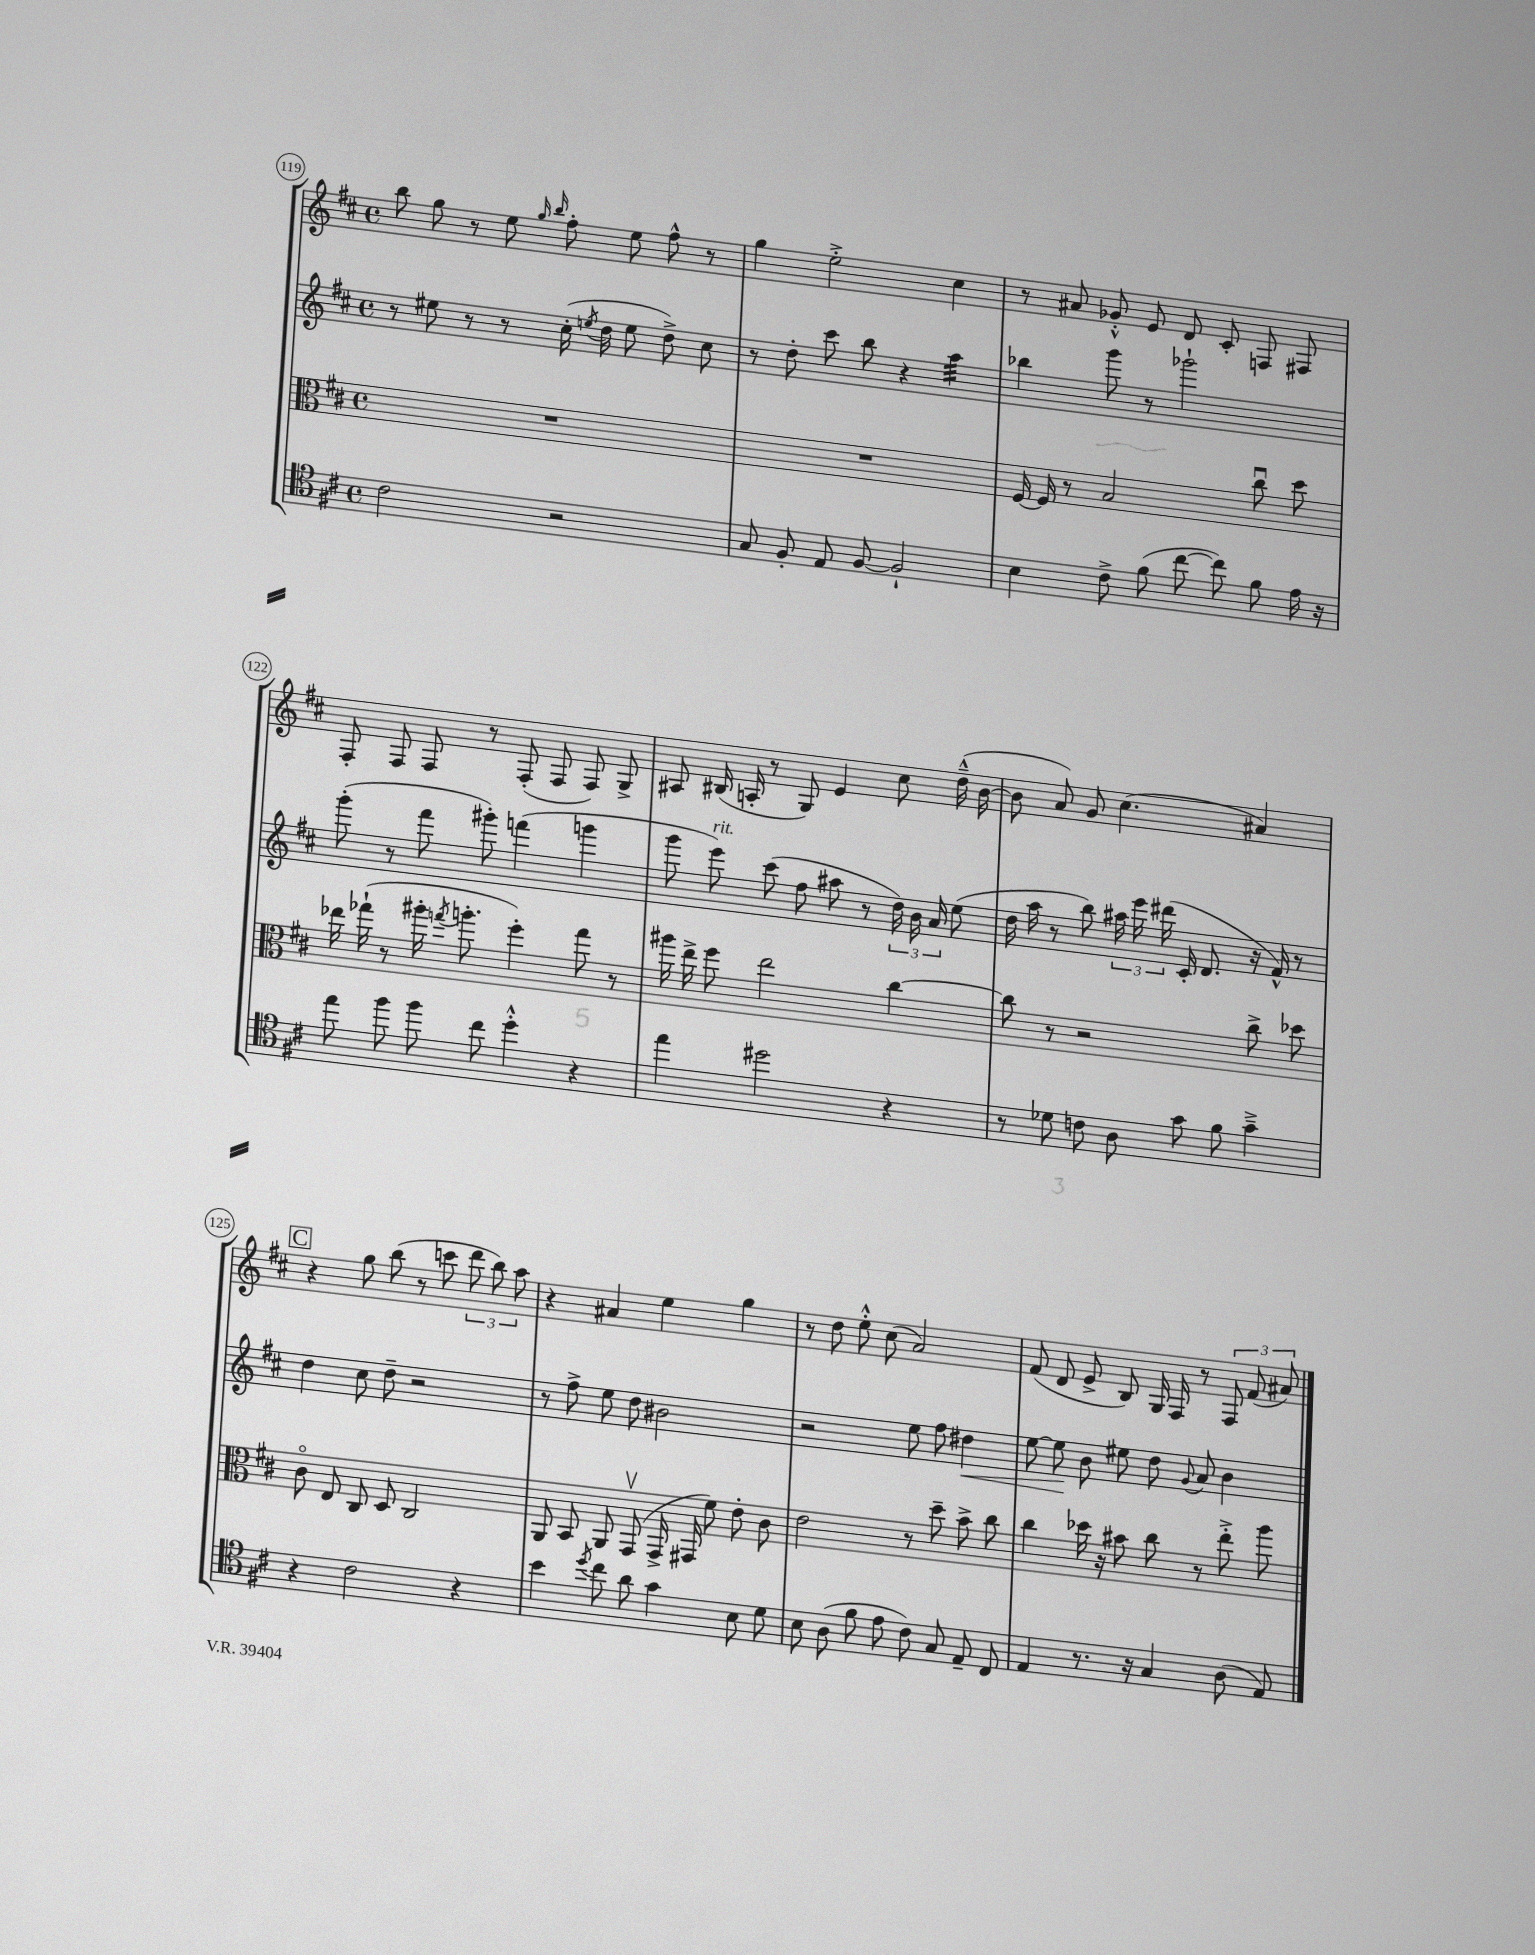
<<
\new StaffGroup <<
\new Staff = "s0" {
    \clef treble \key d \major \defaultTimeSignature \time 4/4
    \autoBeamOff b''8 g''8 r8 e''8 \grace { g''16 b''16 } fis''8-. e''8 fis''8-^ r8 |
    g''4 e''2-.-> cis''4 |
    r8 ais'8 ges'8-.-^ e'8 d'8 cis'8-. f8 fis8 |
    fis8-. fis8 fis8 r8 fis8-.( fis8 fis8) g8-> |
    ais8 bis16( a16-. r8 g8) e'4 cis''8 d''16---^( b'16~ |
    b'8 a'8) g'8 cis''4.( ais'4) |
    \mark \markup { \box "C" } r4 g''8 b''8( r8 c'''8 \tuplet 3/2 { d'''8 b''8) a''8 } |
    r4 ais'4 e''4 g''4 |
    r8 d''8 e''8-.-^ cis''8( a'2) |
    fis'8( d'8 e'8-> b8) g16 fis16 r8 \tuplet 3/2 { fis8 fis'8( ais'8) } \bar "|." |
}
\new Staff = "s1" {
    \clef treble \key d \major \defaultTimeSignature \time 4/4
    \autoBeamOff r8 eis''8 r8 r8 cis''16-.( \acciaccatura { e''8 } d''16 e''8 d''8->) cis''8 |
    r8 d''8-. cis'''8 b''8 r4 a''4:32 |
    bes''4 g'''8 r8 ges'''2-! |
    g'''8-.( r8 fis'''8 gis'''8-.) f'''4( g'''4 |
    g'''8 e'''8^\markup { \italic "rit." }) cis'''8( fis''8 ais''8 r8 \tuplet 3/2 { d''16) b'16 a'16 } e''8( |
    d''16 a''16 r8 b''8) \tuplet 3/2 { ais''16 e'''16 dis'''16( } cis'16-. d'8. r16 fis'16-^) r8 |
    \mark \markup { \box "C" } d''4 cis''8 d''8-- r2 |
    r8 fis''8-> e''8 d''8 bis'2 |
    r2 e''8 fis''8 dis''4\< |
    e''8~ e''8\! b'8 eis''8 d''8 \appoggiatura { g'8 } a'8 b'4 \bar "|." |
}
\new Staff = "s2" {
    \clef alto \key d \major \defaultTimeSignature \time 4/4
    \autoBeamOff R1 |
    R1 |
    fis16~ fis16 r8 b2 cis''8\downbow d''8 |
    ees''16 ges''16-!( r8 ais''16-. \acciaccatura { g''8 } a''8.-. fis''4-.) g''8 r8 |
    ais''16 e''16-> fis''8 e''2 cis''4~ |
    cis''8 r8 r2 cis''8-> des''8 |
    \mark \markup { \box "C" } cis'8\flageolet e8 cis8 d8 cis2 |
    a,8 b,8 a,8 g,8\upbow( g,16-> gis,16 fis'8) e'8-. cis'8 |
    e'2 r8 d''8-- b'8-> cis''8 |
    cis''4 des''16 r16 bis'8 cis''8 r8 e''8-.-> a''8 \bar "|." |
}
\new Staff = "s3" {
    \clef tenor \key d \major \defaultTimeSignature \time 4/4
    \autoBeamOff cis'2 r2 |
    g8 fis8-. e8 fis8~ fis2-! |
    b4 cis'8-> fis'8( cis''8~ cis''8) fis'8 e'16 r16 |
    e''8 fis''8 fis''8 cis''8 d''4-.-^ r4 |
    e''4 dis''2 r4 |
    r8 des'8 c'8 a8 g'8 fis'8 g'4---> |
    \mark \markup { \box "C" } r4 cis'2 r4 |
    b'4 \acciaccatura { d''8 } cis''8 a'8 g'4 b8 d'8 |
    b8 a8( fis'8 e'8 cis'8) g8 e8-- cis8 |
    e4 r8. r16 g4 a8( e8) \bar "|." |
}
>>
>>
\layout { \context { \Score currentBarNumber = #119 \override BarNumber.stencil = #(make-stencil-circler 0.1 0.3 ly:text-interface::print) } }
